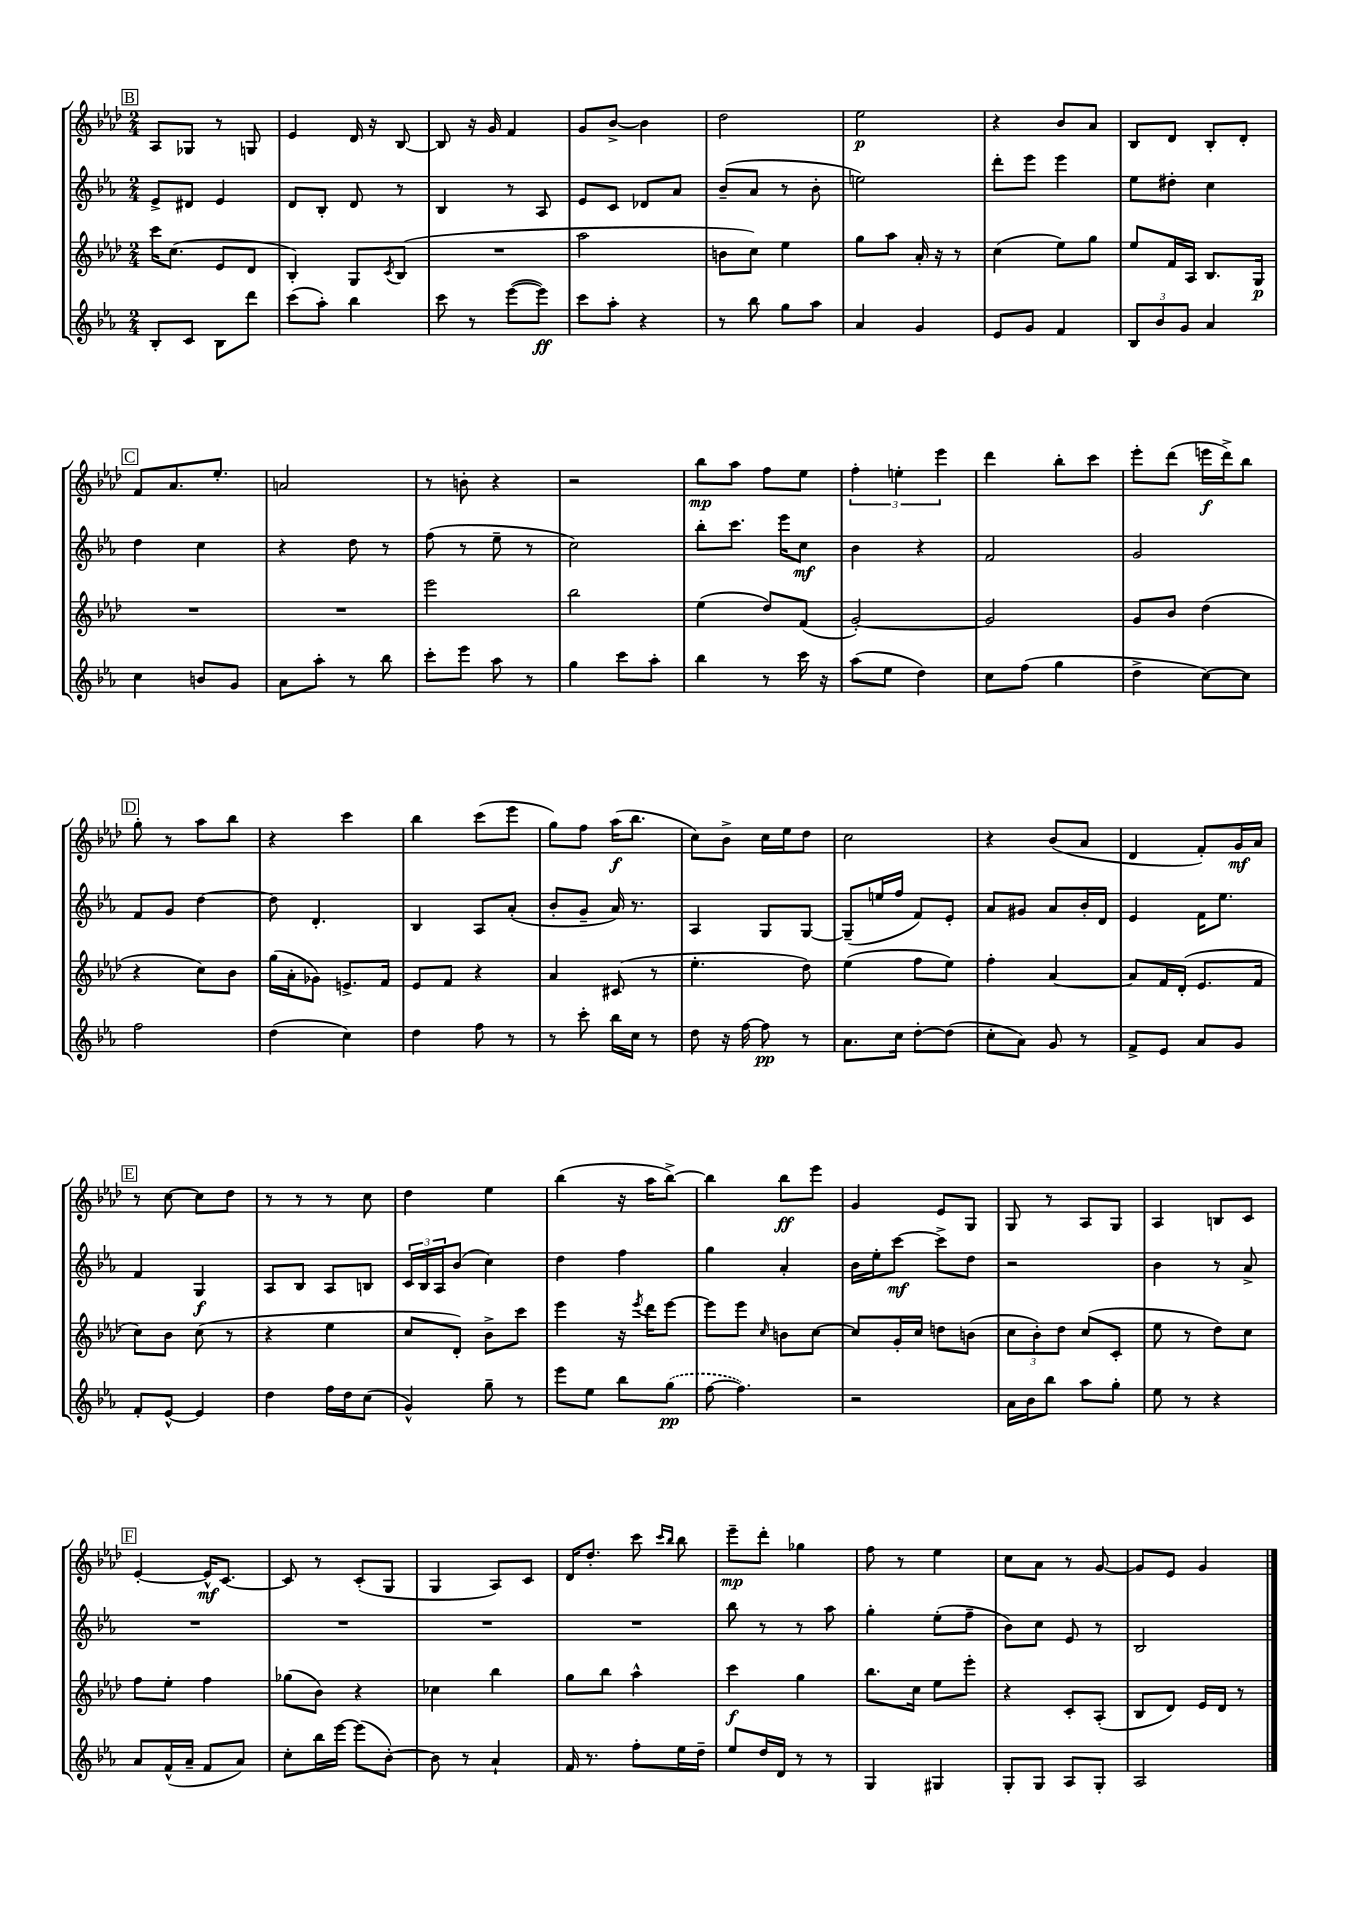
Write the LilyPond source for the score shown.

<<
\new StaffGroup <<
\new Staff = "s0" {
    \clef treble \key aes \major \numericTimeSignature \time 2/4
    \mark \markup { \box "B" } aes8 ges8 r8 g8 |
    ees'4 des'16 r16 bes8~ |
    bes8 r16 g'16 f'4 |
    g'8 bes'8~-> bes'4 |
    des''2 |
    ees''2\p |
    r4 bes'8 aes'8 |
    bes8 des'8 bes8-. des'8-. |
    \mark \markup { \box "C" } f'8 aes'8. ees''8.-. |
    a'2 |
    r8 b'8-. r4 |
    r2 |
    bes''8\mp aes''8 f''8 ees''8 |
    \tuplet 3/2 { f''4-. e''4-. ees'''4 } |
    des'''4 bes''8-. c'''8 |
    ees'''8-. des'''8( e'''16\f des'''16->) bes''8 |
    \mark \markup { \box "D" } g''8-. r8 aes''8 bes''8 |
    r4 c'''4 |
    bes''4 c'''8( ees'''8 |
    g''8) f''8 aes''16\f( bes''8. |
    c''8) bes'8-> c''16 ees''16 des''8 |
    c''2 |
    r4 bes'8( aes'8 |
    des'4 f'8-.) g'16\mf aes'16 |
    \mark \markup { \box "E" } r8 c''8~ c''8 des''8 |
    r8 r8 r8 c''8 |
    des''4 ees''4 |
    bes''4( r16 aes''16 bes''8~->) |
    bes''4 bes''8\ff ees'''8 |
    g'4 ees'8 g8 |
    g8 r8 aes8 g8 |
    aes4 b8 c'8 |
    \mark \markup { \box "F" } ees'4~-. ees'16-^\mf c'8.~ |
    c'8 r8 c'8-.( g8 |
    g4 aes8) c'8 |
    des'16 des''8.-. c'''8 \grace { c'''16 bes''16 } bes''8 |
    ees'''8--\mp des'''8-. ges''4 |
    f''8 r8 ees''4 |
    c''8 aes'8 r8 g'8~ |
    g'8 ees'8 g'4 \bar "|." |
}
\new Staff = "s1" {
    \clef treble \key ees \major \numericTimeSignature \time 2/4
    \mark \markup { \box "B" } ees'8-> dis'8 ees'4 |
    d'8 bes8-. d'8 r8 |
    bes4 r8 aes8 |
    ees'8 c'8 des'8 aes'8 |
    bes'8--( aes'8 r8 bes'8-. |
    e''2) |
    d'''8-. ees'''8 ees'''4 |
    ees''8 dis''8-. c''4 |
    \mark \markup { \box "C" } d''4 c''4 |
    r4 d''8 r8 |
    f''8( r8 ees''8-- r8 |
    c''2) |
    bes''8-. c'''8. ees'''16 c''8\mf |
    bes'4 r4 |
    f'2 |
    g'2 |
    \mark \markup { \box "D" } f'8 g'8 d''4~ |
    d''8 d'4.-. |
    bes4 aes8 aes'8-.( |
    bes'8-. g'8-- aes'16) r8. |
    aes4 g8 g8~ |
    g8--( e''16 f''16 f'8) ees'8-. |
    aes'8 gis'8 aes'8 bes'16-. d'16 |
    ees'4 f'16 ees''8. |
    \mark \markup { \box "E" } f'4 g4\f |
    aes8 bes8 aes8 b8 |
    \tuplet 3/2 { c'16 bes16 aes16 } bes'8( c''4) |
    d''4 f''4 |
    g''4 aes'4-. |
    bes'16 ees''16-. c'''8~\mf c'''8-> d''8 |
    r2 |
    bes'4 r8 aes'8-> |
    \mark \markup { \box "F" } R2 |
    R2 |
    R2 |
    R2 |
    bes''8 r8 r8 aes''8 |
    g''4-. ees''8-.( f''8-- |
    bes'8) c''8 ees'8 r8 |
    bes2 \bar "|." |
}
\new Staff = "s2" {
    \clef treble \key aes \major \numericTimeSignature \time 2/4
    \mark \markup { \box "B" } c'''16 c''8.( ees'8 des'8 |
    bes4-.) g8 \acciaccatura { c'8 } bes8( |
    R2 |
    aes''2 |
    b'8 c''8) ees''4 |
    g''8 aes''8 aes'16-. r16 r8 |
    c''4( ees''8) g''8 |
    ees''8 f'16 aes16 bes8. g16\p |
    \mark \markup { \box "C" } R2 |
    R2 |
    ees'''2 |
    bes''2 |
    ees''4( des''8) f'8( |
    g'2~-.) |
    g'2 |
    g'8 bes'8 des''4( |
    \mark \markup { \box "D" } r4 c''8) bes'8 |
    g''16( aes'16-. ges'8) e'8.-> f'16 |
    ees'8 f'8 r4 |
    aes'4 cis'8( r8 |
    ees''4.-. des''8) |
    ees''4( f''8 ees''8) |
    f''4-. aes'4~ |
    aes'8 f'16 des'16-.( ees'8. f'16 |
    \mark \markup { \box "E" } c''8) bes'8 c''8( r8 |
    r4 ees''4 |
    c''8 des'8-.) bes'8-> c'''8 |
    ees'''4 r16 \acciaccatura { ees'''8 } des'''16 ees'''8~ |
    ees'''8 ees'''8 \grace { c''16 } b'8 c''8~ |
    c''8 g'16-. c''16 d''8 b'8( |
    \tuplet 3/2 { c''8 bes'8-.) des''8 } c''8( c'8-. |
    ees''8 r8 des''8) c''8 |
    \mark \markup { \box "F" } f''8 ees''8-. f''4 |
    ges''8( bes'8) r4 |
    ces''4 bes''4 |
    g''8 bes''8 aes''4-^ |
    c'''4\f g''4 |
    bes''8. c''16 ees''8 ees'''8-. |
    r4 c'8-. aes8-.( |
    bes8 des'8) ees'16 des'16 r8 \bar "|." |
}
\new Staff = "s3" {
    \clef treble \key ees \major \numericTimeSignature \time 2/4
    \mark \markup { \box "B" } bes8-. c'8 bes8 d'''8 |
    c'''8( aes''8-.) bes''4 |
    c'''8 r8 ees'''8~( ees'''8\ff) |
    c'''8 aes''8-. r4 |
    r8 bes''8 g''8 aes''8 |
    aes'4 g'4 |
    ees'8 g'8 f'4 |
    \tuplet 3/2 { bes8 bes'8 g'8 } aes'4 |
    \mark \markup { \box "C" } c''4 b'8 g'8 |
    aes'8 aes''8-. r8 bes''8 |
    c'''8-. ees'''8 aes''8 r8 |
    g''4 c'''8 aes''8-. |
    bes''4 r8 c'''16 r16 |
    aes''8( ees''8 d''4) |
    c''8 f''8( g''4 |
    d''4-> c''8~) c''8 |
    \mark \markup { \box "D" } f''2 |
    d''4( c''4) |
    d''4 f''8 r8 |
    r8 c'''8-. bes''16 c''16 r8 |
    d''8 r16 f''16~ f''8\pp r8 |
    aes'8. c''16 d''8~-. d''8( |
    c''8-. aes'8) g'8 r8 |
    f'8-> ees'8 aes'8 g'8 |
    \mark \markup { \box "E" } f'8-. ees'8~-^ ees'4 |
    d''4 f''16 d''16 c''8( |
    g'4-^) g''8-- r8 |
    ees'''8 ees''8 bes''8 \once \slurDashed g''8\pp( |
    f''8~ f''4.) |
    r2 |
    aes'16 bes'16 bes''8 aes''8 g''8-. |
    ees''8 r8 r4 |
    \mark \markup { \box "F" } aes'8 f'16-^( aes'16-- f'8 aes'8) |
    c''8-. bes''16 ees'''16~ ees'''8( bes'8~-.) |
    bes'8 r8 aes'4-! |
    f'16 r8. f''8-. ees''16 d''16-- |
    ees''8 d''16 d'16 r8 r8 |
    g4 gis4 |
    g8-. g8 aes8 g8-. |
    aes2 \bar "|." |
}
>>
>>
\layout { \context { \Score \remove "Bar_number_engraver" } }
